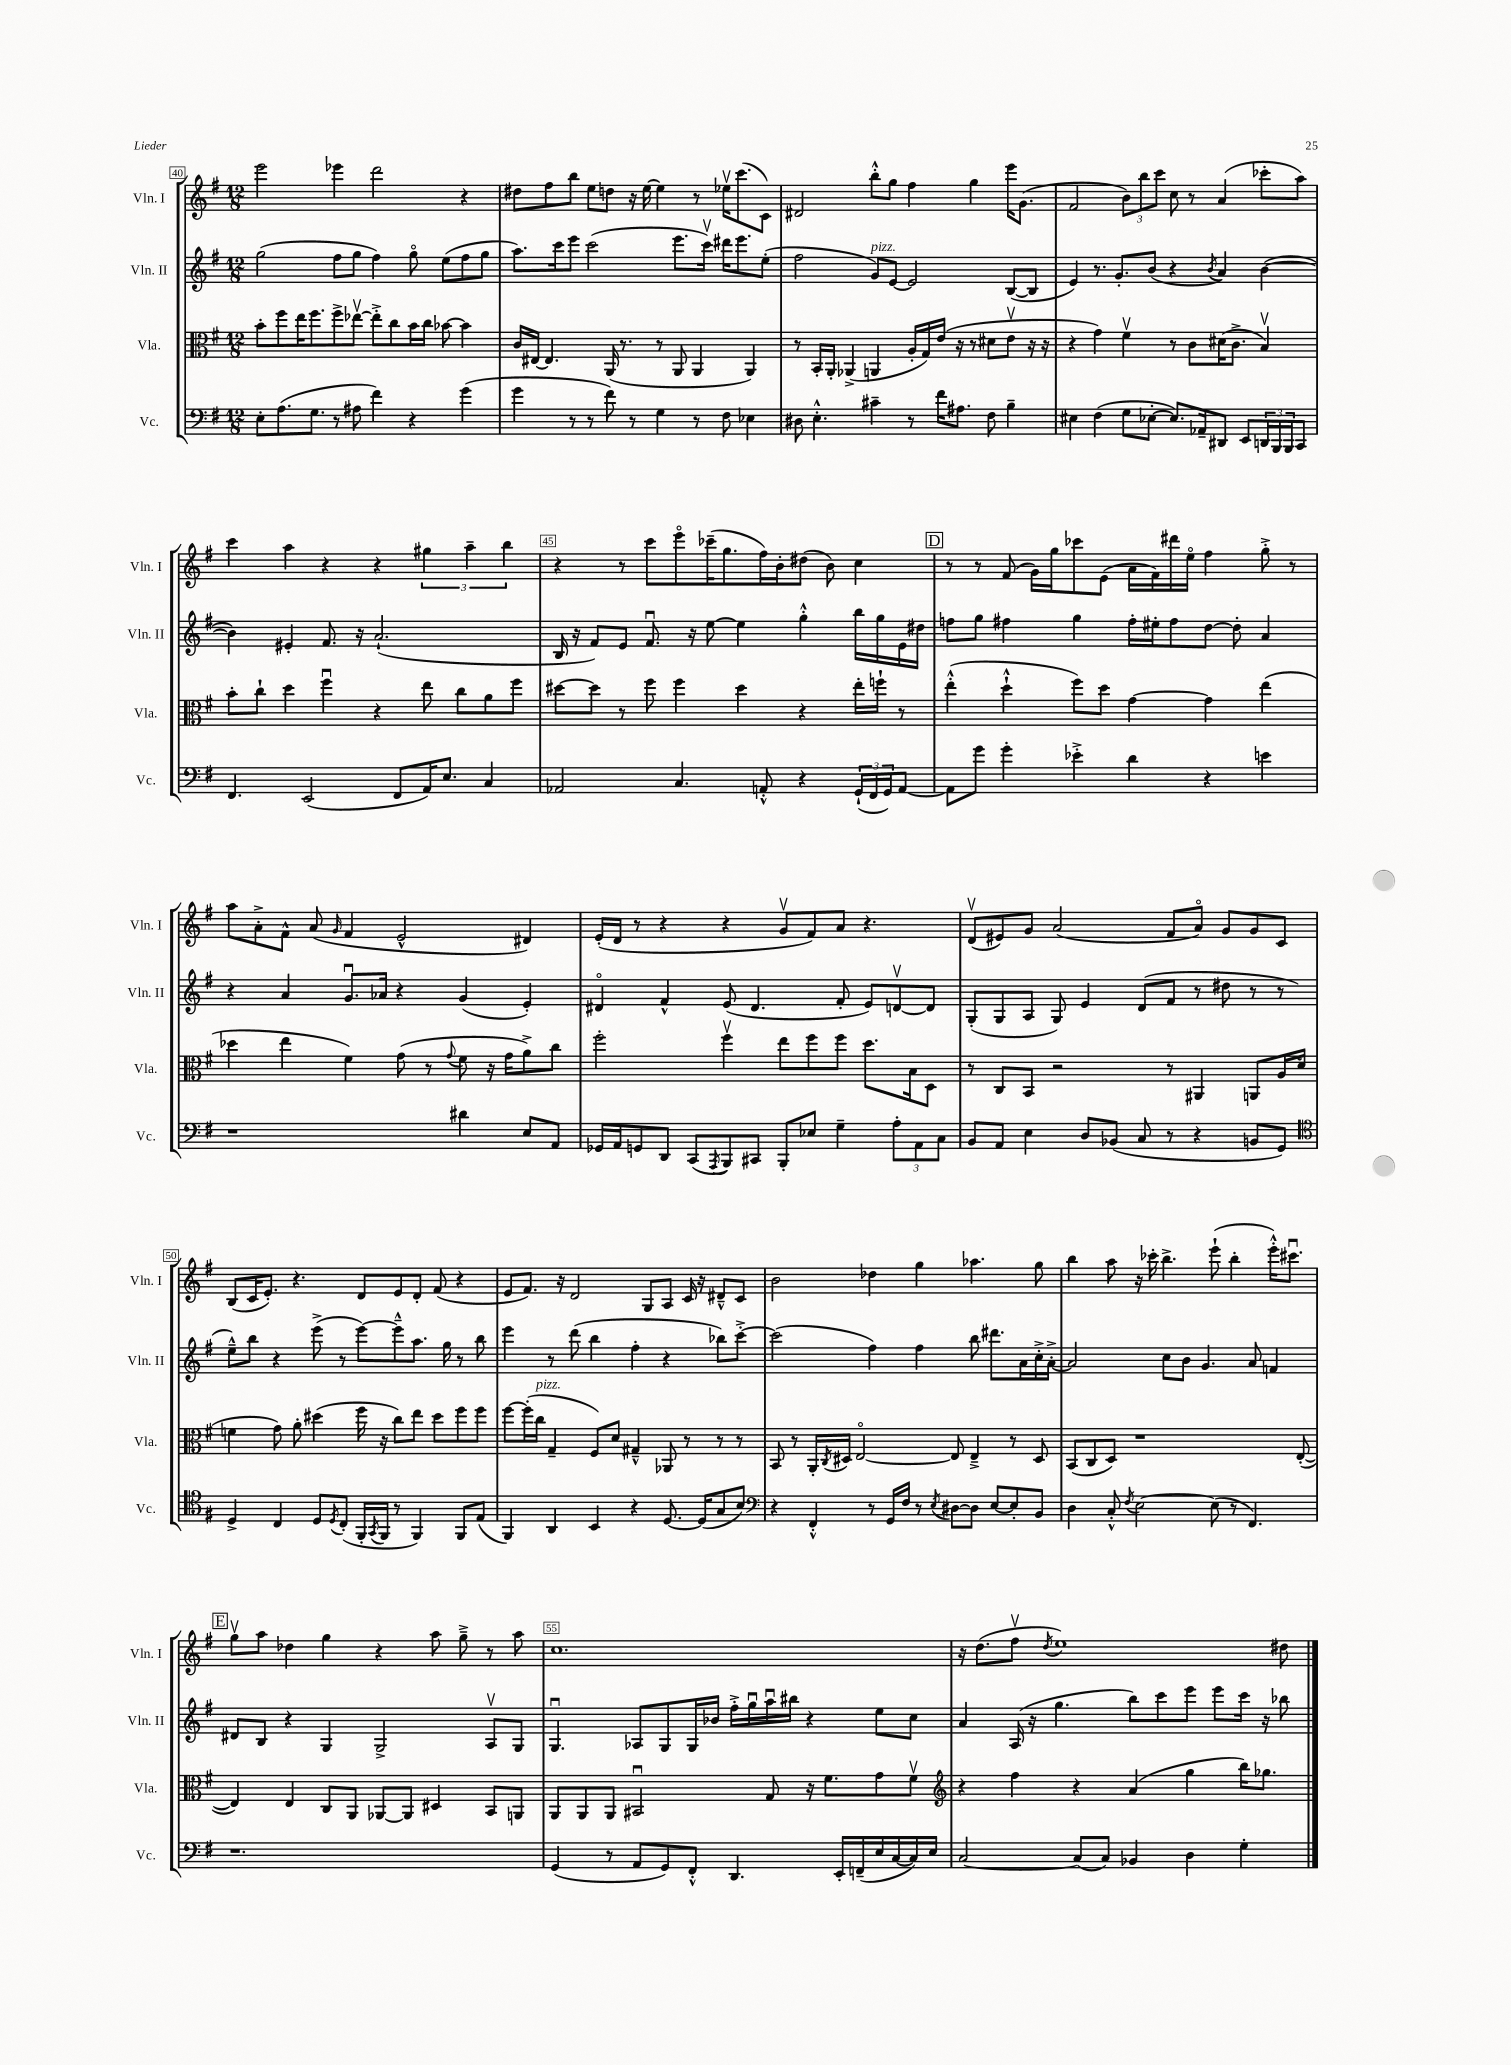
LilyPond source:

<<
\new StaffGroup <<
\new Staff = "s0" \with { instrumentName = "Vln. I" shortInstrumentName = "Vln. I" } {
    \clef treble \key g \major \numericTimeSignature \time 12/8
    e'''2 ees'''4 d'''2 r4 |
    dis''8 fis''8 b''8 e''8 d''8 r16 e''16~ e''4 r8 ees''16\upbow c'''8.( c'8) |
    dis'2 b''8-.-^ g''8 fis''4 g''4 e'''16 g'8.( |
    fis'2 \tuplet 3/2 { b'8) b''8 c'''8 } c''8 r8 a'4( ces'''8-. a''8) |
    c'''4 a''4 r4 r4 \tuplet 3/2 { gis''4 a''4-- b''4 } |
    r4 r8 c'''8 e'''8\flageolet ces'''16--( g''8. fis''16) b'16-. dis''8( b'8) c''4 |
    \mark \markup { \box "D" } r8 r8 fis'8( g'16) g''16 ces'''8 e'8( a'16 fis'16) dis'''16 e''16\flageolet fis''4 g''8-.-> r8 |
    a''8 a'8-.-> fis'8-^ a'8( \grace { g'16 } fis'4 e'2-^ dis'4) |
    e'16-.( d'16 r8 r4 r4 g'8\upbow fis'8) a'8 r4. |
    d'8\upbow( eis'8) g'8 a'2( fis'8 a'8\flageolet) g'8 g'8 c'8 |
    b8( c'16 e'8.-.) r4. d'8 e'8 d'8-. fis'8( r4 |
    e'8 fis'8.) r16 d'2 g8 a8 c'16 r16 dis'8---^ c'8 |
    b'2 des''4 g''4 aes''4. g''8 |
    b''4 a''8 r16 ces'''16-. b''4.-> e'''8-!( b''4-. e'''16-.-^) cis'''8.\downbow |
    \mark \markup { \box "E" } g''8\upbow a''8 des''4 g''4 r4 a''8 g''8---> r8 a''8 |
    c''1. |
    r16 d''8.( fis''8\upbow \acciaccatura { d''8 } e''1) dis''8 \bar "|." |
}
\new Staff = "s1" \with { instrumentName = "Vln. II" shortInstrumentName = "Vln. II" } {
    \clef treble \key g \major \numericTimeSignature \time 12/8
    g''2( fis''8 g''8 fis''4) g''8\flageolet e''8( fis''8 g''8 |
    a''8.) c'''16 e'''8 c'''2( e'''8. c'''16\upbow) dis'''16 e'''8. e''8-.( |
    fis''2 g'8^\markup { \italic "pizz." }) e'8~ e'2 b8~( b8 |
    e'4) r8. g'8.-. b'8( r4 \acciaccatura { b'8 } a'4) b'4~( |
    b'4) eis'4-. fis'8. r16 a'2.-!( |
    b16 r16 fis'8) e'8 fis'8.\downbow r16 e''8~ e''4 g''4-.-^ b''16 g''16 e'16 dis''16 |
    \mark \markup { \box "D" } f''8 g''8 fis''4 g''4 fis''16-. eis''16-. fis''8 d''8~ d''8-. a'4 |
    r4 a'4 g'8.\downbow aes'16 r4 g'4( e'4-.) |
    dis'4\flageolet fis'4-^ e'8( dis'4. fis'8-. e'8) d'8~\upbow d'8 |
    g8-.( g8 a8 g8) e'4 d'8( fis'8 r8 dis''8 r8 r8 |
    e''8---^) b''8 r4 e'''8->( r8 e'''8~) e'''8---^ a''8. g''16 r8 b''8 |
    e'''4 r8 d'''8( b''4 fis''4-. r4 bes''8) c'''8~-.-> |
    c'''2( fis''4) fis''4 b''8 dis'''8. a'16 c''16-.-> a'16~-.-> |
    a'2 c''8 b'8 g'4. a'8 f'4 |
    \mark \markup { \box "E" } dis'8 b8 r4 g4 g2-> a8\upbow g8 |
    g4.\downbow aes8 g8 g16 bes'16 fis''16-.-> g''16\downbow a''16\downbow bis''16 r4 e''8 c''8 |
    a'4 a16( r16 g''4. b''8) c'''8 e'''8 e'''8 c'''16 r16 bes''8 \bar "|." |
}
\new Staff = "s2" \with { instrumentName = "Vla." shortInstrumentName = "Vla." } {
    \clef alto \key g \major \numericTimeSignature \time 12/8
    b'8-. fis''8 e''16 fis''8. fis''8-> ees''8~\upbow ees''8-.-> c''8 b'16 c''16 bes'8~ bes'4 |
    c'16 eis16~ eis4. a,16( r8. r8 a,8 a,4 a,4) |
    r8 b,16-. a,16-. aes,4->( a,4 a16-. g16) e'16( r16 r8 dis'8 e'8\upbow r16 r16 |
    r4 g'4) fis'4\upbow r8 c'8 dis'16( c'8.-> b4\upbow) |
    b'8-. c''8-! d''4 fis''4\downbow r4 e''8 c''8 a'8 fis''8 |
    dis''8~ dis''8 r8 fis''8 fis''4 dis''4 r4 e''16-. f''16-! r8 |
    \mark \markup { \box "D" } e''4-.-^( d''4-!-^ fis''8) d''8 g'4~ g'4 e''4( |
    des''4 e''4 fis'4) g'8( r8 \appoggiatura { g'8 } fis'8 r16 g'16 a'8->) c''8 |
    fis''2-. fis''4\upbow e''8 fis''8 fis''8 d''8. b16 d8 |
    r8 c8 b,8 r2 r8 ais,4 a,8 a16 d'16( |
    f'4 g'8) a'8-. dis''4( fis''16 r16 c''8) e''8 dis''8 fis''8 fis''8 |
    fis''8~ fis''16-.( c''16^\markup { \italic "pizz." } g4-- fis8) d'8 gis4---^ aes,8 r8 r8 r8 |
    b,8 r8 a,16-. \acciaccatura { c8 } dis16 e2~\flageolet e8 e4---> r8 dis8 |
    b,8( c8 d8) r1 e8~-.( |
    \mark \markup { \box "E" } e4) e4 c8 a,8 aes,8~ aes,8 dis4 b,8 a,8 |
    a,8 a,8 a,8 bis,2\downbow g8 r16 fis'8. g'8 fis'8\upbow |
    \clef treble r4 fis''4 r4 a'4( g''4 b''16) ges''8. \bar "|." |
}
\new Staff = "s3" \with { instrumentName = "Vc." shortInstrumentName = "Vc." } {
    \clef bass \key g \major \numericTimeSignature \time 12/8
    e8-. a8.( g8. r8 ais8 fis'4) r4 g'4( |
    g'4 r8 r8 fis'8) r8 g4 r8 fis8 ees4 |
    dis8 e4.-.-^ cis'4-- r8 fis'16 ais8. fis8 b4-- |
    eis4 fis4( g8 ees8~-. ees8.) aes,16-- dis,8 e,8 \tuplet 3/2 { d,16 b,,16 b,,16 } c,8 |
    fis,4. e,2( fis,8 a,16) e8. c4 |
    aes,2 c4. a,8-.-^ r4 \tuplet 3/2 { g,16-!( fis,16 g,16) } a,8~ |
    \mark \markup { \box "D" } a,8 g'8 g'4-. ees'4-.-> d'4 r4 e'4 |
    r1 dis'4 e8 a,8 |
    ges,16 a,16 g,8 d,8 c,8( \acciaccatura { a,,8 } b,,8) cis,8 b,,8-. ees8 g4-- \tuplet 3/2 { a8-. a,8 c8 } |
    b,8 a,8 e4 d8 bes,8( c8 r8 r4 b,8 g,8) |
    \clef tenor d4-> c4 d8 \acciaccatura { d8 } c8-.( fis,16-. \acciaccatura { g,8 } fis,16 r8 fis,4) fis,8 e8( |
    fis,4) a,4 b,4 r4 d8.~ d16( g8 b8) |
    \clef bass r4 fis,4-.-^ r8 g,16 fis16 r8 \acciaccatura { e8 } dis8~ dis8 e8~ e8-. b,8 |
    d4 c8-.-^ \acciaccatura { fis8 } e2~ e8( r8 fis,4.) |
    \mark \markup { \box "E" } r1. |
    g,4( r8 a,8 g,8) fis,8-.-^ d,4. e,16-. f,16--( e16 c16~ c16) e16 |
    c2~ c8( c8) bes,4 d4 g4-. \bar "|." |
}
>>
>>
\layout { \context { \Score currentBarNumber = #40 \override BarNumber.break-visibility = ##(#f #t #t) barNumberVisibility = #(every-nth-bar-number-visible 5) \override BarNumber.stencil = #(make-stencil-boxer 0.1 0.3 ly:text-interface::print) } }
